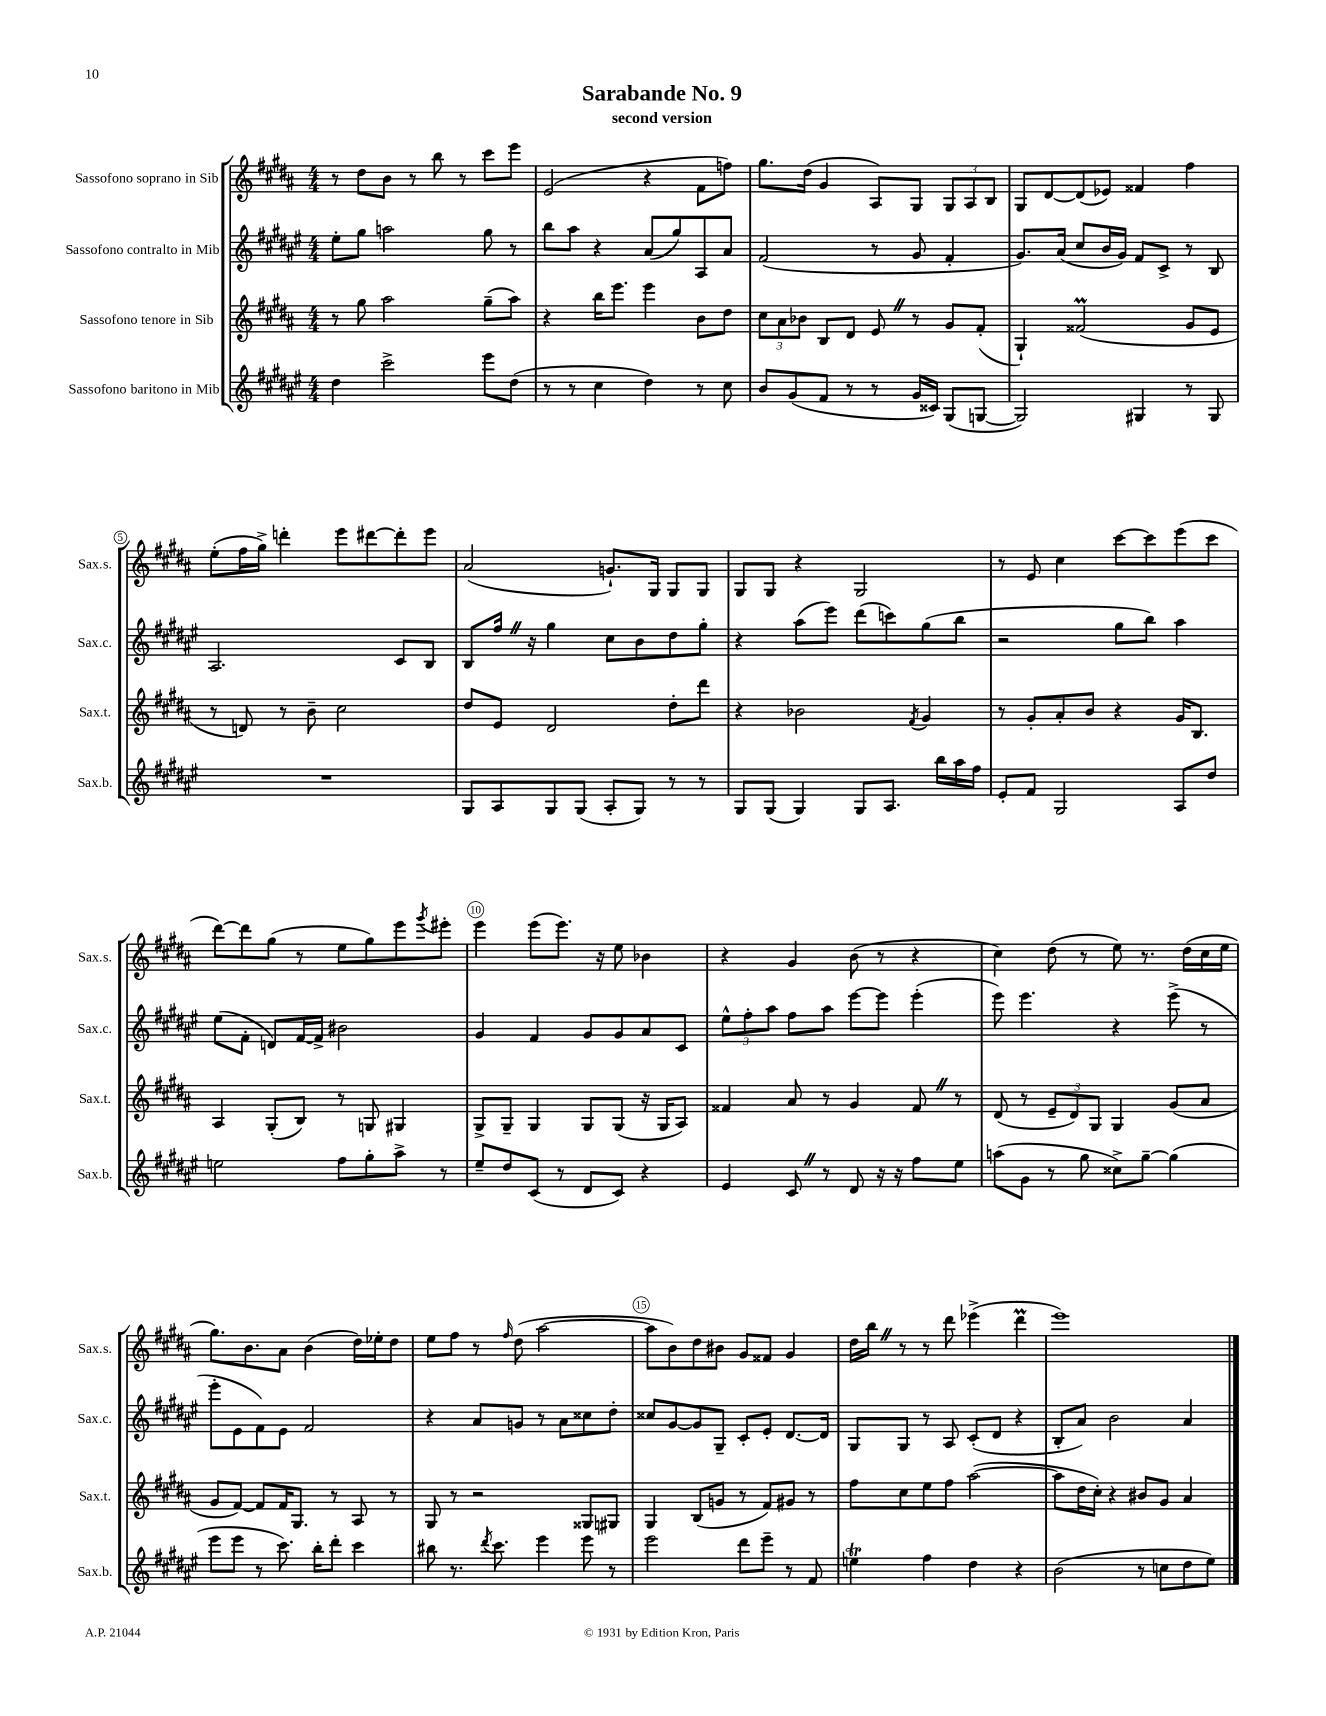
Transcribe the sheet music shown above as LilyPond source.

\header { title = "Sarabande No. 9" subtitle = "second version" }
<<
\new StaffGroup <<
\new Staff = "s0" \with { instrumentName = "Sassofono soprano in Sib" shortInstrumentName = "Sax.s." } {
    \clef treble \key b \major \numericTimeSignature \time 4/4
    r8 dis''8 b'8 r8 b''8 r8 cis'''8 e'''8 |
    e'2( r4 fis'8 f''8) |
    gis''8. dis''16( gis'4 ais8) gis8 \tuplet 3/2 { gis8 ais8 b8 } |
    gis8 dis'8~ dis'8( ees'8) fisis'4 fis''4 |
    e''8-.( fis''16 gis''16->) d'''4-. e'''8 dis'''8~ dis'''8-. e'''8 |
    ais'2( g'8.-!) gis16 gis8 gis8 |
    gis8 gis8 r4 gis2 |
    r8 e'8 cis''4 cis'''8~ cis'''8 e'''8( cis'''8 |
    dis'''8~) dis'''8 gis''8( r8 e''8 gis''8) e'''8 \acciaccatura { gis'''8 } eis'''8-. |
    e'''4 e'''8( e'''8.) r16 e''8 bes'4 |
    r4 gis'4 b'8( r8 r4 |
    cis''4) dis''8( r8 e''8) r8. dis''16( cis''16 e''16 |
    gis''8.) b'8. ais'8 b'4( dis''16) ees''16-. dis''8 |
    e''8 fis''8 r8 \grace { fis''16 } dis''8( ais''2~ |
    ais''8 b'8) dis''8 bis'8 gis'8 fisis'8 gis'4 |
    dis''16 b''16 \once \override BreathingSign.text = \markup { \musicglyph "scripts.caesura.straight" } \breathe r8 r8 dis'''8 ees'''4->( dis'''4\prall |
    e'''1) \bar "|." |
}
\new Staff = "s1" \with { instrumentName = "Sassofono contralto in Mib" shortInstrumentName = "Sax.c." } {
    \clef treble \key fis \major \numericTimeSignature \time 4/4
    eis''8-. gis''8 a''2 gis''8 r8 |
    b''8 ais''8 r4 ais'8( gis''8) ais8 ais'8 |
    fis'2( r8 gis'8 fis'4-. |
    gis'8.) ais'16( cis''8 b'16 gis'16) fis'8 cis'8-> r8 b8 |
    ais2. cis'8 b8 |
    b8 fis''16 \once \override BreathingSign.text = \markup { \musicglyph "scripts.caesura.straight" } \breathe r16 gis''4 cis''8 b'8 dis''8 gis''8-. |
    r4 ais''8( eis'''8) dis'''8( c'''8) gis''8( b''8 |
    r2 gis''8 b''8) ais''4 |
    eis''8( fis'8-. d'8) fis'16~ fis'16-> bis'2 |
    gis'4 fis'4 gis'8 gis'8 ais'8 cis'8 |
    \tuplet 3/2 { eis''8-^ fis''8-. ais''8 } fis''8 ais''8 eis'''8~ eis'''8 eis'''4-.( |
    eis'''8) eis'''4. r4 eis'''8->( r8 |
    eis'''8-. eis'8 fis'8) eis'8 fis'2 |
    r4 ais'8 g'8 r8 ais'8 cisis''8 dis''8-. |
    cisis''8 gis'8~ gis'8 gis8-- cis'8-. eis'8-. dis'8.~ dis'16 |
    gis8 gis8 r8 ais8 cis'8-.( dis'8 r4 |
    b8-. ais'8) b'2 ais'4 \bar "|." |
}
\new Staff = "s2" \with { instrumentName = "Sassofono tenore in Sib" shortInstrumentName = "Sax.t." } {
    \clef treble \key b \major \numericTimeSignature \time 4/4
    r8 gis''8 ais''2 gis''8--( ais''8) |
    r4 b''16 e'''8. e'''4 b'8 dis''8 |
    \tuplet 3/2 { cis''8 ais'8 bes'8 } b8 dis'8 e'8 \once \override BreathingSign.text = \markup { \musicglyph "scripts.caesura.straight" } \breathe r8 gis'8 fis'8-.( |
    gis4-!) fisis'2\prall( gis'8 e'8 |
    r8 d'8) r8 b'8-- cis''2 |
    dis''8 e'8 dis'2 dis''8-. dis'''8 |
    r4 bes'2 \acciaccatura { fis'8 } gis'4 |
    r8 gis'8-. ais'8-. b'8 r4 gis'16 b8. |
    ais4 gis8-.( b8) r8 g8 gis4 |
    gis8-> gis8-- gis4 gis8 gis8( r16 gis16 ais8) |
    fisis'4 ais'8 r8 gis'4 fisis'8 \once \override BreathingSign.text = \markup { \musicglyph "scripts.caesura.straight" } \breathe r8 |
    dis'8( r8 \tuplet 3/2 { e'8-- dis'8) gis8 } gis4 gis'8( ais'8 |
    gis'8 fis'8~) fis'8 fis'16 gis8. r8 ais8 r8 |
    gis8 r8 r2 gisis8 gis8 |
    gis4 b8( g'8 r8 fis'8) gis'8 r8 |
    fis''8 cis''8 e''8 fis''8 ais''2~( |
    ais''8 dis''16 cis''16-.) r4 bis'8 gis'8 ais'4 \bar "|." |
}
\new Staff = "s3" \with { instrumentName = "Sassofono baritono in Mib" shortInstrumentName = "Sax.b." } {
    \clef treble \key fis \major \numericTimeSignature \time 4/4
    dis''4 cis'''2-> eis'''8 dis''8( |
    r8 r8 cis''4 dis''4) r8 cis''8 |
    b'8 gis'8( fis'8 r8 r8 gis'16 cisis'16) gis8( g8~ |
    g2) gis4 r8 gis8 |
    R1 |
    gis8 ais8 gis8 gis8( ais8-. gis8) r8 r8 |
    gis8 gis8( gis4) gis8 ais8. b''16 ais''16 fis''16 |
    eis'8-. fis'8 gis2 ais8 dis''8 |
    e''2 fis''8 gis''8-. ais''8-> r8 |
    eis''8-- dis''8 cis'8( r8 dis'8 cis'8) r4 |
    eis'4 cis'8 \once \override BreathingSign.text = \markup { \musicglyph "scripts.caesura.straight" } \breathe r8 dis'8 r16 r16 fis''8 eis''8 |
    a''8( gis'8 r8 gis''8 cisis''8->) gis''8~-- gis''4( |
    eis'''8 eis'''8 r8 cis'''8.) b''16-. dis'''8-. cis'''4 |
    bis''8 r8. \acciaccatura { dis'''8 } cis'''8. eis'''4 eis'''8 r8 |
    eis'''2 dis'''8 eis'''8-- r8 fis'8 |
    e''4\trill fis''4 dis''4 r4 |
    b'2( r8 c''8 dis''8 eis''8) \bar "|." |
}
>>
>>
\layout { \context { \Score \override BarNumber.break-visibility = ##(#f #t #t) barNumberVisibility = #(every-nth-bar-number-visible 5) \override BarNumber.stencil = #(make-stencil-circler 0.1 0.3 ly:text-interface::print) } }
